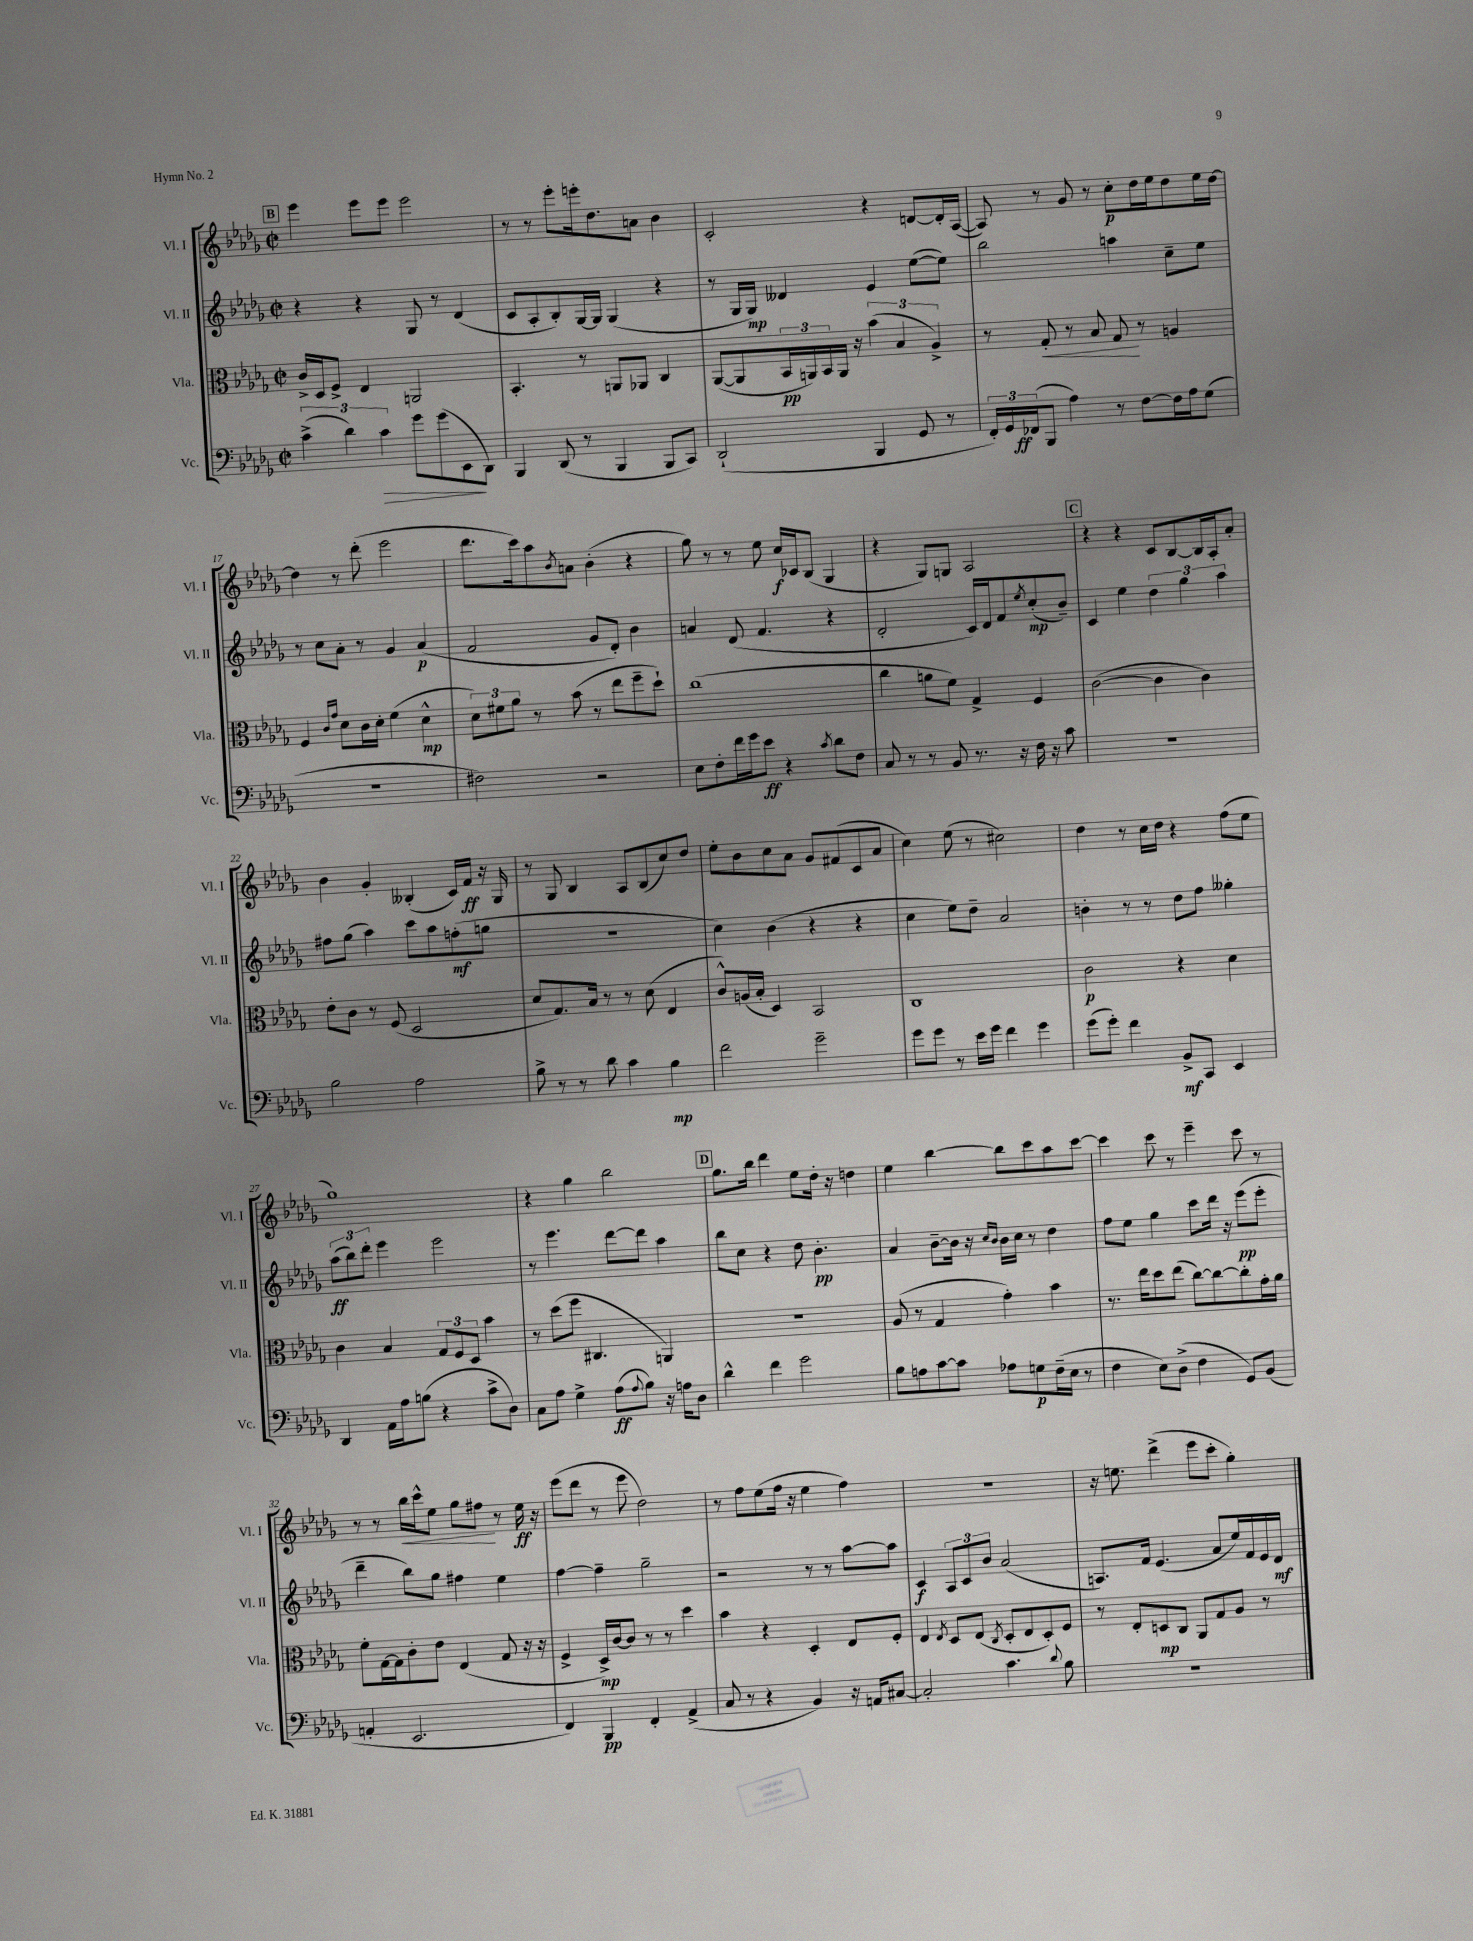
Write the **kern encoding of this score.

**kern	**kern	**kern	**kern
*staff4	*staff3	*staff2	*staff1
*clefF4	*clefC3	*clefG2	*clefG2
*k[b-e-a-d-g-]	*k[b-e-a-d-g-]	*k[b-e-a-d-g-]	*k[b-e-a-d-g-]
*M2/2	*M2/2	*M2/2	*M2/2
*met(c|)	*met(c|)	*met(c|)	*met(c|)
(6c^\	16c^/LL	4r	4eee-\
.	16D-/J	.	.
.	8F^/J	.	.
6d-\)	.	.	.
.	4E-/	4r	8eee-\L
6c\	.	.	.
.	.	.	8eee-\J
8g-\L	2AA/	8G-/	2eee-\
(8g-\	.	8r	.
8EE-\	.	(4d-/	.
8DD-\J)	.	.	.
=	=	=	=
4BBB-/	4.BB-'/	8c/L	8r
.	.	8A-'/	8r
(8DD-/	.	8B-'/)	8eee-'\L
8r	8r	[16G-/L	16eee'\k
.	.	16G-/]JJ	8.dd-\
4BBB-/	8AA/L	(4G-/	.
.	8AA-/J	.	8a\J
8BBB-/L	4C/	4r	4b-\
8CC/J)	.	.	.
=	=	=	=
(2DD-`/	([8AA-/L	8r	2c'/
.	8AA-/]	16G-/LL	.
.	.	16G-/JJ)	.
.	24BB-/L	4d--/	.
.	24AA/)	.	.
.	24BB-/	.	.
.	16AA/JJ	.	.
.	16r	.	.
4BBB-/	(6b-\	4e-/	4r
.	6B-/	.	.
8GG-/	.	([8ee-\L	[8d/L
.	6A-^/)	.	.
8r	.	8ee-\]J)	16d'/]L
.	.	.	([16A-/JJ
=	=	=	=
24FF'/LL)	8r	2bb-\	8A-/])
24GG-/	.	.	.
(24FF-/J	.	.	.
8BBB-/J	8G-'/	.	8r
4A-\)	8r	.	8g-/
.	8B-/	.	8r
8r	8G-/	4aa\	8cc'\L
[8F\L	8r	.	16dd-\L
.	.	.	16ee-\J
16F\]L	4A/	8cc~\L	8dd-\
16A-\J	.	.	.
(8G-\J	.	8ee-\J	16ee-\L
.	.	.	[16dd-\JJ
=	=	=	=
1r	4F/	8r	4dd-\]
.	.	8cc\L	.
.	16qqc/LL	.	.
.	16qqg-/JJ	.	.
.	8d-\L	8a-'\J	8r
.	16c\L	8r	(8ddd-'\
.	16d-'\JJ	.	.
.	(4f\	4g-/	2eee-\
.	4d-^^\	(4a-/	.
=	=	=	=
2F#\)	12d-\L)	2f/	8.ddd-\L
.	12f#\	.	.
.	12a-\J	.	.
.	.	.	16ccc\k)
.	8r	.	8aa-\
.	.	.	8qb-/
.	(8b-\	.	8a\J
2r	8r	8g-/L	(4b-'\
.	8ee-\L	8d-'/J)	.
.	8ff~\	4b-\	4r
.	8dd-`\J)	.	.
=	=	=	=
8E-\L	(1cc	4a/	8gg-\)
8F'\	.	.	8r
16f\L	.	(8d-/	8r
16g-\J	.	.	.
8e-\J	.	4.f/	8ee-\
4r	.	.	16cc/LL
.	.	.	16c-/J
.	.	.	(8B-/J
8qc/	.	.	.
8d-\L	.	4r	4G-/
8F\J	.	.	.
=	=	=	=
8C/	4cc\	2d-'/	4r
8r	.	.	.
8r	8a\L	.	8G-/L)
8BB-/	8f\J)	.	8G/J
8.r	4G-^/	16c/LL)	2A-/
.	.	16d-/J	.
.	.	8f/	.
16r	.	.	.
.	.	8qee-/	.
16F\	4F/	(8cc'/	.
16r	.	.	.
8c\	.	8b-~/J)	.
=	=	=	=
1r	([2c\	4c/	4r
.	.	4ee-\	4r
.	4c\]	6dd-\	8c/L
.	.	.	[8B-/
.	.	6gg-\	.
.	4c\)	.	16B-/]L
.	.	.	16A-'/J
.	.	6aa-\	.
.	.	.	8a-'/J
=	=	=	=
2B-\	8e-'\L	8ff#\L	4b-\
.	8c\J	(8gg-\J	.
.	8r	4aa-\)	4g-'/
.	(8F/	.	.
2A-\	2D-/	8ccc\L	(4B--'/
.	.	8aa-\	.
.	.	(8ff'\	16c/LL)
.	.	.	16f/JJ
.	.	8gg\J	16r
.	.	.	16G-/
=	=	=	=
8B-^\	8d-/L	1r	8r
8r	8.G-/)	.	8G-/
8r	.	.	4B-/
.	16B-/Jk	.	.
8d-\	8r	.	.
4c\	8r	.	8A-/L
.	(8d-\	.	(8B-/
4B-\	4E-/	.	8cc/)
.	.	.	8dd-/J
=	=	=	=
2f\	8c^^/L)	4cc\)	8ee-'\L
.	(16A/L	.	8b-\
.	16B-'/JJ	.	.
.	4D-/)	(4b-\	8cc\
.	.	.	8a-\J
2g-~\	2BB-/	4r	8g-/L
.	.	.	(8f#/
.	.	4r	8c/
.	.	.	8a-/J
=	=	=	=
8g-\L	1C	4cc\	4cc\)
8g-\J	.	.	.
8r	.	8ee-\L)	(8ee-\
16e-\LL	.	8dd-~\J	8r
16g-\JJ	.	.	.
4f\	.	2a-/	2cc#\)
4g-\	.	.	.
=	=	=	=
(8g-\L	2c\	4b'\	4dd-\
8g-'\J)	.	.	.
4f\	.	8r	8r
.	.	8r	16cc\LL
.	.	.	16dd-\JJ
8BB-^/L	4r	8dd-\L	4r
8CC/J	.	8ff\J	.
4EE-/	4d-\	4gg--'\	(8ff\L
.	.	.	8ee-\J
=	=	=	=
4DD-/	4c\	(12aa-\L	1gg-)
.	.	12bb-\)	.
.	.	12ddd-'\J	.
16AA-\LL	4B-/	4eee-\	.
16A-\J	.	.	.
(8B\J	.	.	.
4r	12G-/L	2eee-\	.
.	12F/	.	.
.	12D-/J	.	.
8c^\L	4b-\	.	.
8D-\J)	.	.	.
=	=	=	=
8C\L	8r	8r	4r
8A-\J	(8dd-\L	4.eee-\	.
4G-^\	8ff\J	.	4gg-\
.	4.C#/	.	.
(8A-\L	.	[8ddd-\L	2bb-\
8qqA-/	.	.	.
8B-\J)	.	8ddd-\]J	.
16r	4AA/)	4aa-\	.
16A\LK	.	.	.
8D-\J	.	.	.
=	=	=	=
4d-^^\	1r	8bb-\L	8.gg-\L
.	.	8cc\J	.
.	.	.	16bb-\Jk
4f\	.	4r	4ddd-\
2g-\	.	8dd-\	8ee-\L
.	.	4.b-'\	16dd-'\Jk
.	.	.	16r
.	.	.	4dd\
=	=	=	=
8B-\L	(8A-/	4a-/	4ee-\
8A\	8r	.	.
[8c\	4G-/	[8b-~\L	[4bb-\
8c\]J	.	16b-\]Jk	.
.	.	16r	.
.	.	16qqcc/LL	.
.	.	16qqb-/JJ	.
8A-\L	4g-'\)	16b-\LL	8bb-\]L
.	.	16cc\JJ	.
8G\	.	8r	8ccc\
(16F~\L	4b-\	4dd-\	8aa-\
16E-\JJ	.	.	.
8r	.	.	[8ccc\J
=	=	=	=
4F\	8.r	8ff\L	4ccc\]
.	.	8ee-\J	.
.	16ee-\LK	.	.
8E-\L)	8dd-\	4gg-\	8ccc\
(8D-^\J	(8ee-\J	.	8r
4F\	[8cc\L)	8ccc\L	4eee-~\
.	8cc\_	16ddd-\Jk	.
.	.	16r	.
8GG-/L)	8cc'\]	(8eee-\L	8ccc\
(8BB-/J	16g-'\L	8eee-'\J	8r
.	16a-\JJ	.	.
=	=	=	=
4AA'/	8f'\L	4ddd-~\	8r
.	[16G-\L	.	8r
.	16G-\]J	.	.
2.EE-/	8c'\	8bb-\L)	16bb-\LL
.	.	.	16ccc^^\J
.	8e-\J	8gg-\J	8ee-\J
.	(4E-/	4ff#\	8gg-\L
.	.	.	8ff#\J
.	8G-/	4ee-\	8r
.	16r	.	16ee-\
.	16r	.	16r
=	=	=	=
4FF/)	4F^/	[4ff\	(8eee-\L
.	.	.	8ddd-\J
4BBB-/	16D-^/LL)	4ff~\]	8r
.	[16c/J	.	.
.	8c/]J	.	8eee-\
4FF'/	8r	2gg-~\	2dd-\)
.	8r	.	.
(4AA-^/	4dd-\	.	.
=	=	=	=
8C/	4b-\	2r	8r
8r	.	.	8ff\L
4r	4r	.	(8ee-\
.	.	.	16ff\Jk
.	.	.	16r
4BB-/)	4D-'/	8r	4ee-\
.	.	8r	.
16r	8E-/L	[8aa-\L	4ff\)
16AA/LK	.	.	.
[8C#/J	8F'/J	8aa-\]J	.
=	=	=	=
2C#'/]	4E-/	4c/	1r
.	8qE-/	.	.
.	8D-/L	12A-/L	.
.	.	12c/	.
.	(8E-/J	.	.
.	.	12b-/J	.
.	8qC/	.	.
4.c\	8D-'/L	(2a-/	.
.	8E-/	.	.
.	8D-'/)	.	.
8qqd-/	.	.	.
8B-\	8F/J	.	.
=	=	=	=
1r	8r	8.A/L)	16r
.	.	.	8.ee\
.	8E-'/L	.	.
.	.	16f/Jk	.
.	8D/	(4.e-/	(4ddd-^\
.	8C/J	.	.
.	8AA-/L	.	8eee-\L
.	8G-/	8a-/L	8ccc'\J
.	8A-/J	16ee-/L)	4gg-'\)
.	.	16f/	.
.	8r	16e-/	.
.	.	16d-/JJ	.
==	==	==	==
*-	*-	*-	*-
